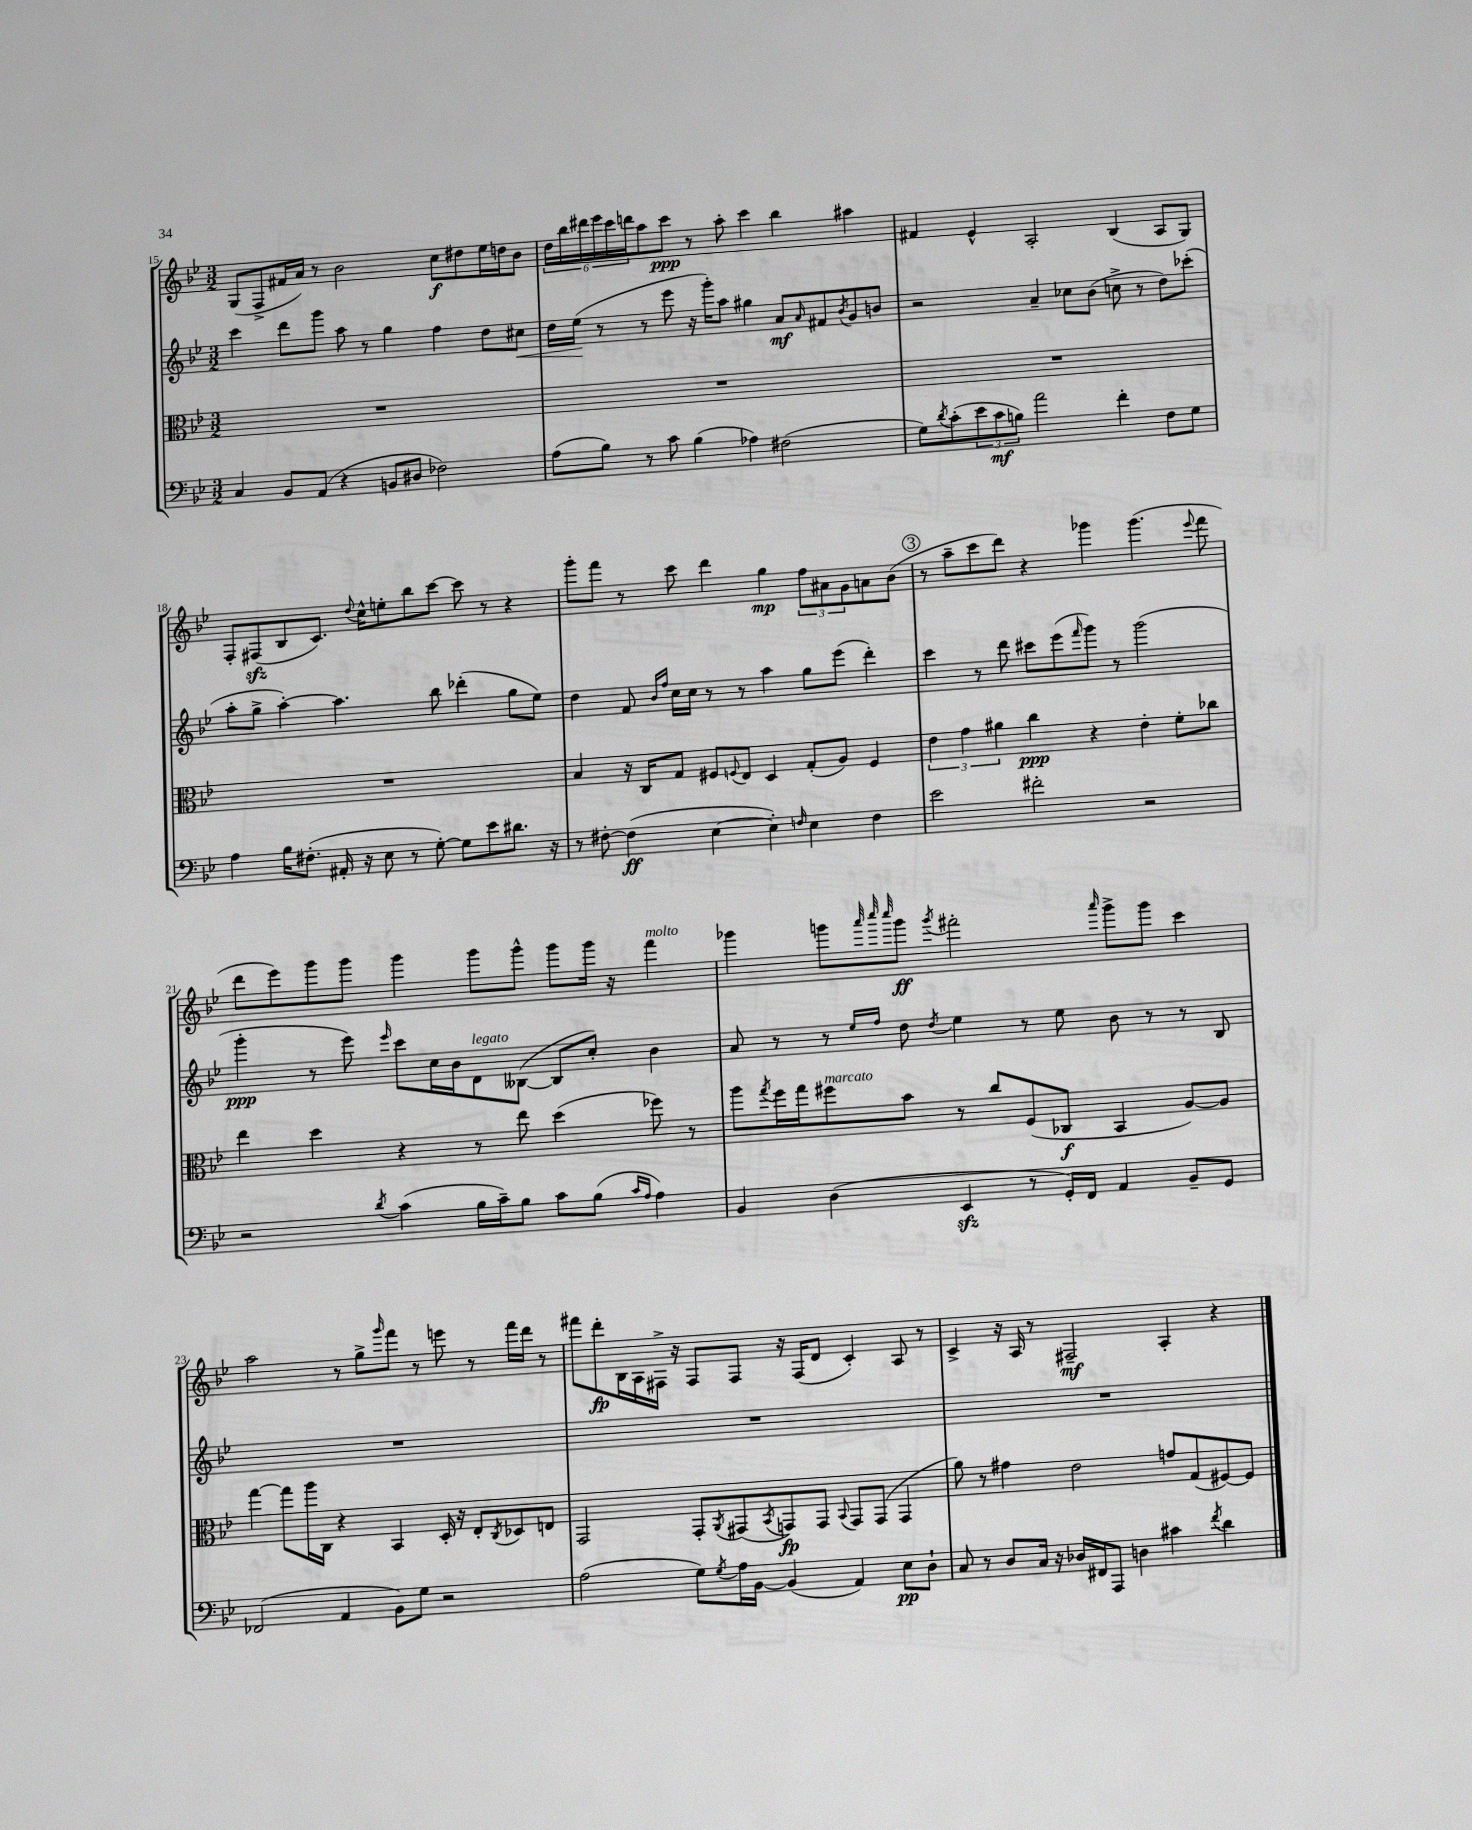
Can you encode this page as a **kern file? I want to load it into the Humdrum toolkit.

**kern	**dynam	**kern	**dynam	**kern	**dynam	**kern	**dynam
*part4	*part4	*part3	*part3	*part2	*part2	*part1	*part1
*staff4	*staff4	*staff3	*staff3	*staff2	*staff2	*staff1	*staff1
*clefF4	*	*clefC3	*	*clefG2	*	*clefG2	*
*k[b-e-]	*	*k[b-e-]	*	*k[b-e-]	*	*k[b-e-]	*
*M3/2	*	*M3/2	*	*M3/2	*	*M3/2	*
=15	=15	=15	=15	=15	=15	=15	=15
4C/	.	1.r	.	4ccc\	.	(8G/L	.
.	.	.	.	.	.	8F^/	.
8BB-/L	.	.	.	8ddd\L	.	16f#X/L	.
.	.	.	.	.	.	16a/JJ)	.
(8AA/J	.	.	.	8ggg\J	.	8r	.
4r	.	.	.	8aa\	.	2b-\	.
.	.	.	.	8r	.	.	.
8BBn/L	.	.	.	4gg\	.	.	.
8D#X/J	.	.	.	.	.	.	.
2F-X\)	.	.	.	4ff\	.	8cc\L	f
.	.	.	.	.	.	8dd#X\	.
.	.	.	.	8dd\L	.	16ee-\L	.
.	.	.	.	.	.	16ddn\J	.
!	!	!	!	!	!LO:HP:b	!	!
.	.	.	.	8cc#X\J	<	8b-\J	.
=16	=16	=16	=16	=16	=16	=16	=16
(8A\L	.	1.r	.	16dd\LL	.	24dd\LL	.
.	.	.	.	.	.	24bb-\	.
.	.	.	.	(16ee-\JJ	.	.	.
.	.	.	.	.	.	24ddd#X\	.
8B-\J)	.	.	.	8r	[	24eee-\	.
.	.	.	.	.	.	24ccc\	.
.	.	.	.	.	.	24dddn\J	.
8r	.	.	.	8r	.	8aa\	.
8c\	.	.	.	8eee-\	.	8ccc\J	ppp
(4B-\	.	.	.	16r	.	8r	.
.	.	.	.	16ggg'\KL)	.	.	.
.	.	.	.	8aa\J	.	8aa'\	.
4A-X\)	.	.	.	4gg#X\	.	4ccc\	.
(2F#X\	.	.	.	8a/L	mf	4bb-\	.
.	.	.	.	16qqa/	.	.	.
.	.	.	.	8f#X/	.	.	.
.	.	.	.	8qb-/	.	.	.
.	.	.	.	8g/	.	4aa#X\	.
.	.	.	.	8bn/J	.	.	.
=17	=17	=17	=17	=17	=17	=17	=17
8G\L)	.	1.r	.	2r	.	4f#X/	.
8qd/	.	.	.	.	.	.	.
(8c'\	.	.	.	.	.	.	.
12e-\	.	.	.	.	.	4e-^^/	.
12c\	mf	.	.	.	.	.	.
12Bn\J)	.	.	.	.	.	.	.
2a\	.	.	.	4a~/	.	2A'/	.
.	.	.	.	8cc-X\L	.	.	.
.	.	.	.	(8b-\J	.	.	.
4f'\	.	.	.	8ccn^\	.	(4B-/	.
.	.	.	.	8r	.	.	.
8F\L	.	.	.	8dd\L)	.	8A/L	.
8G\J	.	.	.	(8ccc-X'\J	.	8G/J)	.
!!LO:LB:g=z
=18	=18	=18	=18	=18	=18	=18	=18
4A\	.	1.r	.	8aa'\L	.	8F'/L	.
.	.	.	.	8gg^\J	.	(8F#Xzz/	.
16B-\KL	.	.	.	[4aa'\)	.	8B-/	.
(8.F#X'\J	.	.	.	.	.	.	.
.	.	.	.	.	.	8.c/J)	.
16AA#X'/	.	.	.	4.aa\]	.	.	.
.	.	.	.	.	.	8qqdd/	.
16r	.	.	.	.	.	16cc^^\KL	.
8E-\	.	.	.	.	.	8een'\	.
8r	.	.	.	.	.	8bb-\	.
[8G'\)	.	.	.	8bb-\	.	[8ccc\J	.
8G\L]	.	.	.	(4ddd-X'\	.	8ccc\]	.
8e-\	.	.	.	.	.	8r	.
8.d#X\J	.	.	.	8gg\L	.	4r	.
.	.	.	.	8ee-\J)	.	.	.
16r	.	.	.	.	.	.	.
=19	=19	=19	=19	=19	=19	=19	=19
8r	.	4B-/	.	4dd\	.	8ggg'\L	.
[8F#X'\	.	.	.	.	.	8fff\J	.
(4F#\]	ff	16r	.	8f/	.	8r	.
.	.	16C/KL	.	.	.	.	.
.	.	.	.	16qqb-/LL	.	.	.
.	.	.	.	16qqff/JJ	.	.	.
.	.	8G/J	.	16cc\LL	.	8ccc\	.
.	.	.	.	16cc\JJ	.	.	.
[4E-\	.	8F#X/L	.	8r	.	4ddd\	.
.	.	8qqFn/	.	.	.	.	.
.	.	8E-/J	.	8r	.	.	.
4E-'\])	.	4D/	.	4aa\	.	4gg\	mp
16qqFn/	.	.	.	.	.	.	.
4E-\	.	(8G'/L	.	8gg\L	.	12ff\L	.
.	.	.	.	.	.	12a#X\	.
.	.	8A/J)	.	(8eee-\J	.	.	.
.	.	.	.	.	.	12g\	.
4F\	.	4F/	.	4ddd'\)	.	8an\	.
.	.	.	.	.	.	(8b-\J	.
!!LO:REH:place=s1:t=3
=20	=20	=20	=20	=20	=20	=20	=20
2e-\	.	6e-\	.	4ccc\	.	8r	.
.	.	.	.	.	.	8aa~\L	.
.	.	6g\	.	.	.	.	.
.	.	.	.	8r	.	8ccc\	.
.	.	6a#X\	.	.	.	.	.
.	.	.	.	8ddd\	.	8ddd\J)	.
2f#X'\	.	4cc\	ppp	8ccc#X\L	.	4r	.
.	.	.	.	(8eee-\	.	.	.
.	.	.	.	16qqfff/	.	.	.
.	.	4r	.	8ggg\J)	.	4ggg-X\	.
.	.	.	.	8r	.	.	.
2r	.	4e-'\	.	(2ggg\	.	(4.ggg-\	.
.	.	8f'\L	.	.	.	.	.
.	.	.	.	.	.	8qqeee-/	.
.	.	8cc-X\J	.	.	.	8fff\	.
!!LO:LB:g=z
=21	=21	=21	=21	=21	=21	=21	=21
2r	.	4ee-\	.	4ggg'\	ppp	8ddd\L	.
.	.	.	.	.	.	8eee-\)	.
.	.	4dd\	.	8r	.	8ggg\	.
.	.	.	.	8eee-\)	.	8ggg\J	.
8qd/	.	.	.	16qqeee-/	.	.	.
(4c\	.	4r	.	8ccc\L	.	4ggg\	.
.	.	.	.	16cc\L	.	.	.
.	.	.	.	16b-\J	.	.	.
!	!	!	!	!LO:TX:a:i:t=legato	!	!	!
16B-\LL	.	8r	.	8d\	.	8ggg\L	.
16c~\J)	.	.	.	.	.	.	.
8B-\J	.	8ee-\	.	([8B--X\J	.	8ggg^^\J	.
8c\L	.	(4dd\	.	8B--/L]	.	8ggg\L	.
(8B-\J	.	.	.	8cc'/J)	.	16ggg\Jk	.
.	.	.	.	.	.	16r	.
16qqc/LL	.	.	.	.	.	.	.
16qqA/JJ	.	.	.	.	.	.	.
!	!	!	!	!	!	!LO:TX:a:i:t=molto	!
4A\)	.	8ff-X\)	.	4b-\	.	4fff\	.
.	.	8r	.	.	.	.	.
=22	=22	=22	=22	=22	=22	=22	=22
4BB-/	.	8aa\L	.	8a/	.	4ggg-X\	.
.	.	8qgg/	.	.	.	.	.
.	.	16ff\L	.	8r	.	.	.
.	.	16gg\J	.	.	.	.	.
!	!	!LO:TX:a:i:t=marcato	!	!	!	!	!
(4D\	.	8ff#X\	.	8r	.	8gggn\L	.
.	.	.	.	.	.	32qqaaa/	.
.	.	.	.	16qqee-/LL	.	32qqcccc/	.
.	.	.	.	16qqff/JJ	.	32qqcccc/	.
.	.	8b-\J	.	8dd\	.	8ggg\J	ff
.	.	.	.	8qdd/	.	8qggg/	.
4EE-zz/	.	8r	.	4ee-\	.	2fff#X'\	.
.	.	8cc/L	.	.	.	.	.
8r	.	(8F/	.	8r	.	.	.
16GG'/LL)	.	8C-X/J	f	8ee-\	.	.	.
16FF/JJ	.	.	.	.	.	.	.
.	.	.	.	.	.	16qqaaa/	.
4AA/	.	4BB-/	.	8b-\	.	8ggg^\L	.
.	.	.	.	8r	.	8ggg\J	.
8BB-~/L	.	[8A/L)	.	8r	.	4ccc\	.
8GG/J	.	8A/J]	.	8B-/	.	.	.
!!LO:LB:g=z
=23	=23	=23	=23	=23	=23	=23	=23
(2FF-X/	.	[4gg\	.	1.r	.	2aa\	.
.	.	8gg\L]	.	.	.	.	.
.	.	16aa\L	.	.	.	.	.
.	.	16C\JJ	.	.	.	.	.
4AA/	.	4r	.	.	.	8r	.
.	.	.	.	.	.	8gg^\L	.
.	.	.	.	.	.	16qqggg/	.
8BB-\L)	.	4BB-/	.	.	.	8fff\J	.
8G\J	.	.	.	.	.	8r	.
2r	.	16D'/	.	.	.	8eeen\	.
.	.	16r	.	.	.	.	.
.	.	8E-'/L	.	.	.	8r	.
.	.	8qC/	.	.	.	.	.
.	.	8D-X/	.	.	.	16fff\LL	.
.	.	.	.	.	.	16ddd\JJ	.
.	.	8En/J	.	.	.	8r	.
=24	=24	=24	=24	=24	=24	=24	=24
(2A\	.	2GG/	.	1.r	.	8fff#X\L	.
.	.	.	.	.	.	8ddd'\	fp
.	.	.	.	.	.	16B-\L	.
.	.	.	.	.	.	16A\	.
.	.	.	.	.	.	16F#X^\JJ	.
.	.	.	.	.	.	16r	.
8G\L)	.	8GG'/L	.	.	.	8F#/L	.
8qG/	.	8qAA/	.	.	.	.	.
16A\L	.	(8GG#X/	.	.	.	8F#/J	.
[16BB-\JJ	.	.	.	.	.	.	.
.	.	8qBB-/	.	.	.	.	.
(4BB-/]	.	8GGn/)	fp	.	.	16r	.
.	.	.	.	.	.	(16F#/KL	.
.	.	8GG/J	.	.	.	8d/J	.
.	.	8qqBB-/	.	.	.	.	.
4AA/)	.	8GG/L	.	.	.	4c'/)	.
.	.	(8GG/J	.	.	.	.	.
8E-\L	pp	4GG/	.	.	.	8A/	.
8D`\J	.	.	.	.	.	8r	.
=25	=25	=25	=25	=25	=25	=25	=25
8C/	.	8a\)	.	1.r	.	4c^/	.
8r	.	8r	.	.	.	.	.
8D/L	.	4g#X\	.	.	.	16r	.
.	.	.	.	.	.	16A/	.
16C/Jk	.	.	.	.	.	8r	.
16r	.	.	.	.	.	.	.
16D-X/LL	.	2e-\	.	.	.	2F#X~/	mf
16FF#X/J	.	.	.	.	.	.	.
8AAA/J	.	.	.	.	.	.	.
4Dn\	.	.	.	.	.	.	.
4c#X\	.	8gn/L	.	.	.	4A'/	.
.	.	(8G/	.	.	.	.	.
8qf/	.	.	.	.	.	.	.
4d\	.	[8F#X/)	.	.	.	4r	.
.	.	8F#/J]	.	.	.	.	.
==	==	==	==	==	==	==	==
*-	*-	*-	*-	*-	*-	*-	*-
